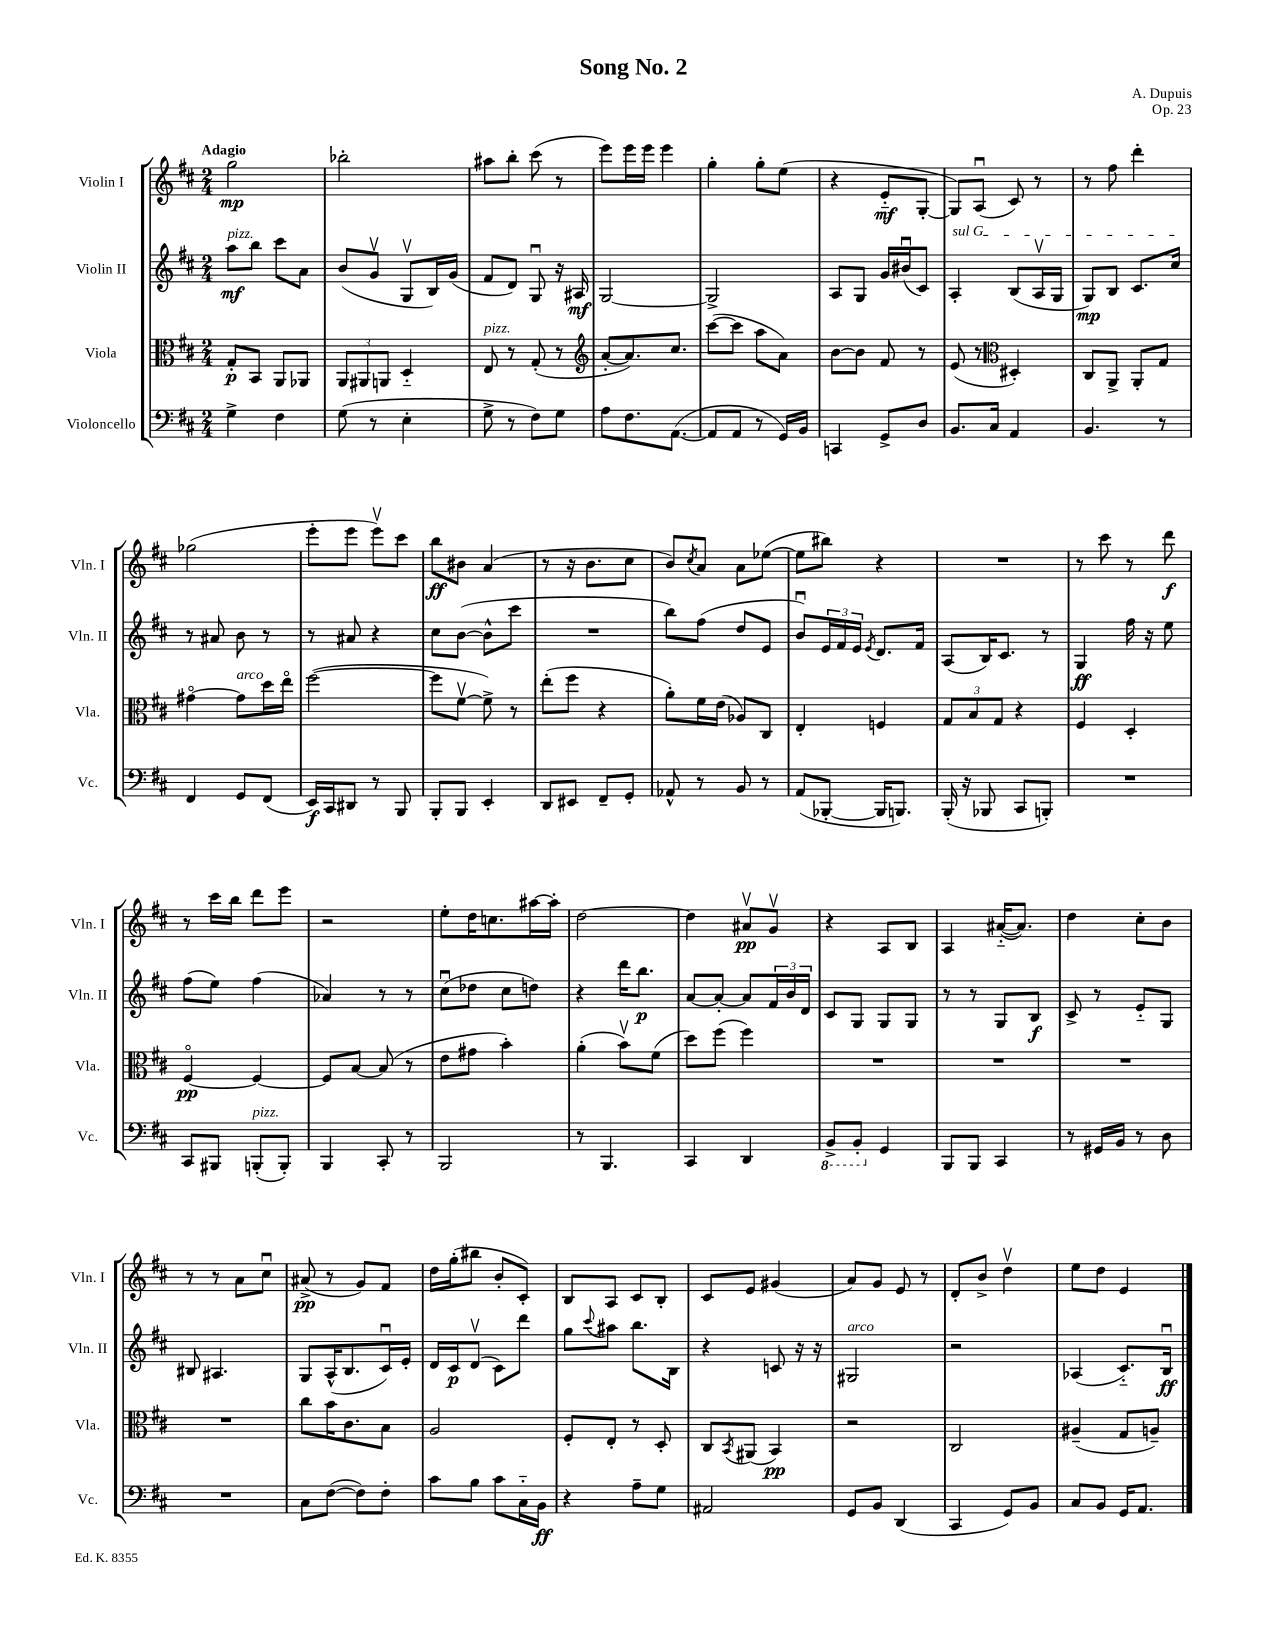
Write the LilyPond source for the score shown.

\header { title = "Song No. 2" composer = "A. Dupuis" opus = "Op. 23" }
<<
\new StaffGroup <<
\new Staff = "s0" \with { instrumentName = "Violin I" shortInstrumentName = "Vln. I" } {
    \clef treble \key d \major \numericTimeSignature \time 2/4 \tempo "Adagio"
    g''2\mp |
    bes''2-. |
    ais''8 b''8-. cis'''8( r8 |
    e'''8) e'''16 e'''16 e'''4 |
    g''4-. g''8-. e''8( |
    r4 e'8-_\mf g8~-. |
    g8) a8\downbow( cis'8) r8 |
    r8 fis''8 d'''4-. |
    ges''2( |
    e'''8-. e'''8 e'''8\upbow) cis'''8 |
    b''8\ff bis'8 a'4( |
    r8 r16 b'8. cis''8 |
    b'8) \acciaccatura { cis''8 } a'8 a'8 ees''8~( |
    ees''8 bis''8) r4 |
    R2 |
    r8 cis'''8 r8 d'''8\f |
    r8 cis'''16 b''16 d'''8 e'''8 |
    r2 |
    e''8-. d''16 c''8. ais''16~ ais''16-. |
    d''2~ |
    d''4 ais'8\upbow\pp g'8\upbow |
    r4 a8 b8 |
    a4 ais'16~-_( ais'8.) |
    d''4 cis''8-. b'8 |
    r8 r8 a'8 cis''8\downbow |
    ais'8->\pp( r8 g'8) fis'8 |
    d''16 g''16-.( bis''8 b'8-. cis'8-.) |
    b8 a8 cis'8 b8-. |
    cis'8 e'8 gis'4( |
    a'8) g'8 e'8 r8 |
    d'8-. b'8-> d''4\upbow |
    e''8 d''8 e'4 \bar "|." |
}
\new Staff = "s1" \with { instrumentName = "Violin II" shortInstrumentName = "Vln. II" } {
    \clef treble \key d \major \numericTimeSignature \time 2/4
    a''8\mf^\markup { \italic "pizz." } b''8 cis'''8 a'8 |
    b'8( g'8\upbow g8\upbow b16) g'16( |
    fis'8 d'8) g8\downbow r16 ais16\mf |
    g2~ |
    g2-> |
    a8 g8 g'16 bis'16\downbow( cis'8) |
    \once \override TextSpanner.bound-details.left.text = \markup { \italic "sul G" } a4-.\startTextSpan b8( a16\upbow g16 |
    g8\mp) b8 cis'8. cis''16\stopTextSpan |
    r8 ais'8 b'8 r8 |
    r8 ais'8 r4 |
    cis''8 b'8~( b'8-^ cis'''8 |
    R2 |
    b''8) fis''8( d''8 e'8 |
    b'8\downbow) \tuplet 3/2 { e'16 fis'16 e'16 } \acciaccatura { e'8 } d'8. fis'16 |
    a8( b16) cis'8. r8 |
    g4\ff fis''16 r16 e''8 |
    fis''8( e''8) fis''4( |
    aes'4) r8 r8 |
    cis''8\downbow( des''8 cis''8 d''8) |
    r4 d'''16 b''8.\p |
    a'8~ a'8~-. a'8 \tuplet 3/2 { fis'16 b'16 d'16 } |
    cis'8 g8 g8 g8 |
    r8 r8 g8 b8\f |
    cis'8-> r8 e'8-_ g8 |
    bis8 ais4. |
    g8 a16-^( b8. cis'16\downbow) e'16-. |
    d'16 cis'16\p d'8\upbow( cis'8) d'''8 |
    g''8 \appoggiatura { cis'''8 } ais''8 b''8. b16 |
    r4 c'8 r16 r16 |
    gis2^\markup { \italic "arco" } |
    r2 |
    aes4( cis'8.-_) b16\downbow\ff \bar "|." |
}
\new Staff = "s2" \with { instrumentName = "Viola" shortInstrumentName = "Vla." } {
    \clef alto \key d \major \numericTimeSignature \time 2/4
    g8-.\p b,8 a,8 aes,8 |
    \tuplet 3/2 { a,8 ais,8 a,8 } d4-_ |
    e8^\markup { \italic "pizz." } r8 g8-.( r8 |
    \clef treble a'8~-. a'8.) cis''8. |
    cis'''8~( cis'''8 a''8 a'8) |
    b'8~ b'8 fis'8 r8 |
    e'8( r8 \clef alto dis4-.) |
    cis8 a,8-> a,8-. g8 |
    gis'4~\flageolet gis'8^\markup { \italic "arco" } d''16 e''16\flageolet |
    fis''2~( |
    fis''8 fis'8~\upbow fis'8->) r8 |
    e''8-.( fis''8 r4 |
    a'8-.) fis'16 e'16( aes8) cis8 |
    e4-. f4 |
    \tuplet 3/2 { g8 b8 g8 } r4 |
    fis4 d4-. |
    fis4~\flageolet\pp fis4~ |
    fis8 b8~ b8( r8 |
    e'8 gis'8 b'4-.) |
    a'4-.( b'8\upbow) fis'8( |
    d''8) fis''8( fis''4) |
    R2 |
    R2 |
    R2 |
    R2 |
    cis''8 b'16 cis'8. b8 |
    a2 |
    fis8-. e8-. r8 d8-. |
    cis8 \acciaccatura { b,8 } ais,8( b,4\pp) |
    r2 |
    cis2 |
    ais4--( g8 a8--) \bar "|." |
}
\new Staff = "s3" \with { instrumentName = "Violoncello" shortInstrumentName = "Vc." } {
    \clef bass \key d \major \numericTimeSignature \time 2/4
    g4-> fis4 |
    g8( r8 e4-. |
    g8-> r8 fis8) g8 |
    a8 fis8. a,8.~( |
    a,8 a,8 r8 g,16) b,16 |
    c,4 g,8-> d8 |
    b,8. cis16 a,4 |
    b,4. r8 |
    fis,4 g,8 fis,8( |
    e,16\f) cis,16 dis,8 r8 b,,8 |
    b,,8-. b,,8 e,4-. |
    d,8 eis,8 fis,8-- g,8-. |
    aes,8-^ r8 b,8 r8 |
    a,8( bes,,8~-. bes,,16 b,,8.) |
    b,,16-.( r16 bes,,8 cis,8 b,,8-.) |
    R2 |
    cis,8 bis,,8 b,,8-.^\markup { \italic "pizz." }( b,,8-.) |
    b,,4 cis,8-. r8 |
    b,,2 |
    r8 b,,4. |
    cis,4 d,4 |
    \ottava #-1 b,,8-> b,,8-. \ottava #0 g,4 |
    b,,8 b,,8 cis,4 |
    r8 gis,16 b,16 r8 d8 |
    R2 |
    cis8 fis8~( fis8) fis8-. |
    cis'8 b8 cis'8 cis16-_ b,16\ff |
    r4 a8-- g8 |
    ais,2 |
    g,8 b,8 d,4( |
    cis,4 g,8) b,8 |
    cis8 b,8 g,16 a,8. \bar "|." |
}
>>
>>
\layout { \context { \Score \remove "Bar_number_engraver" } }
